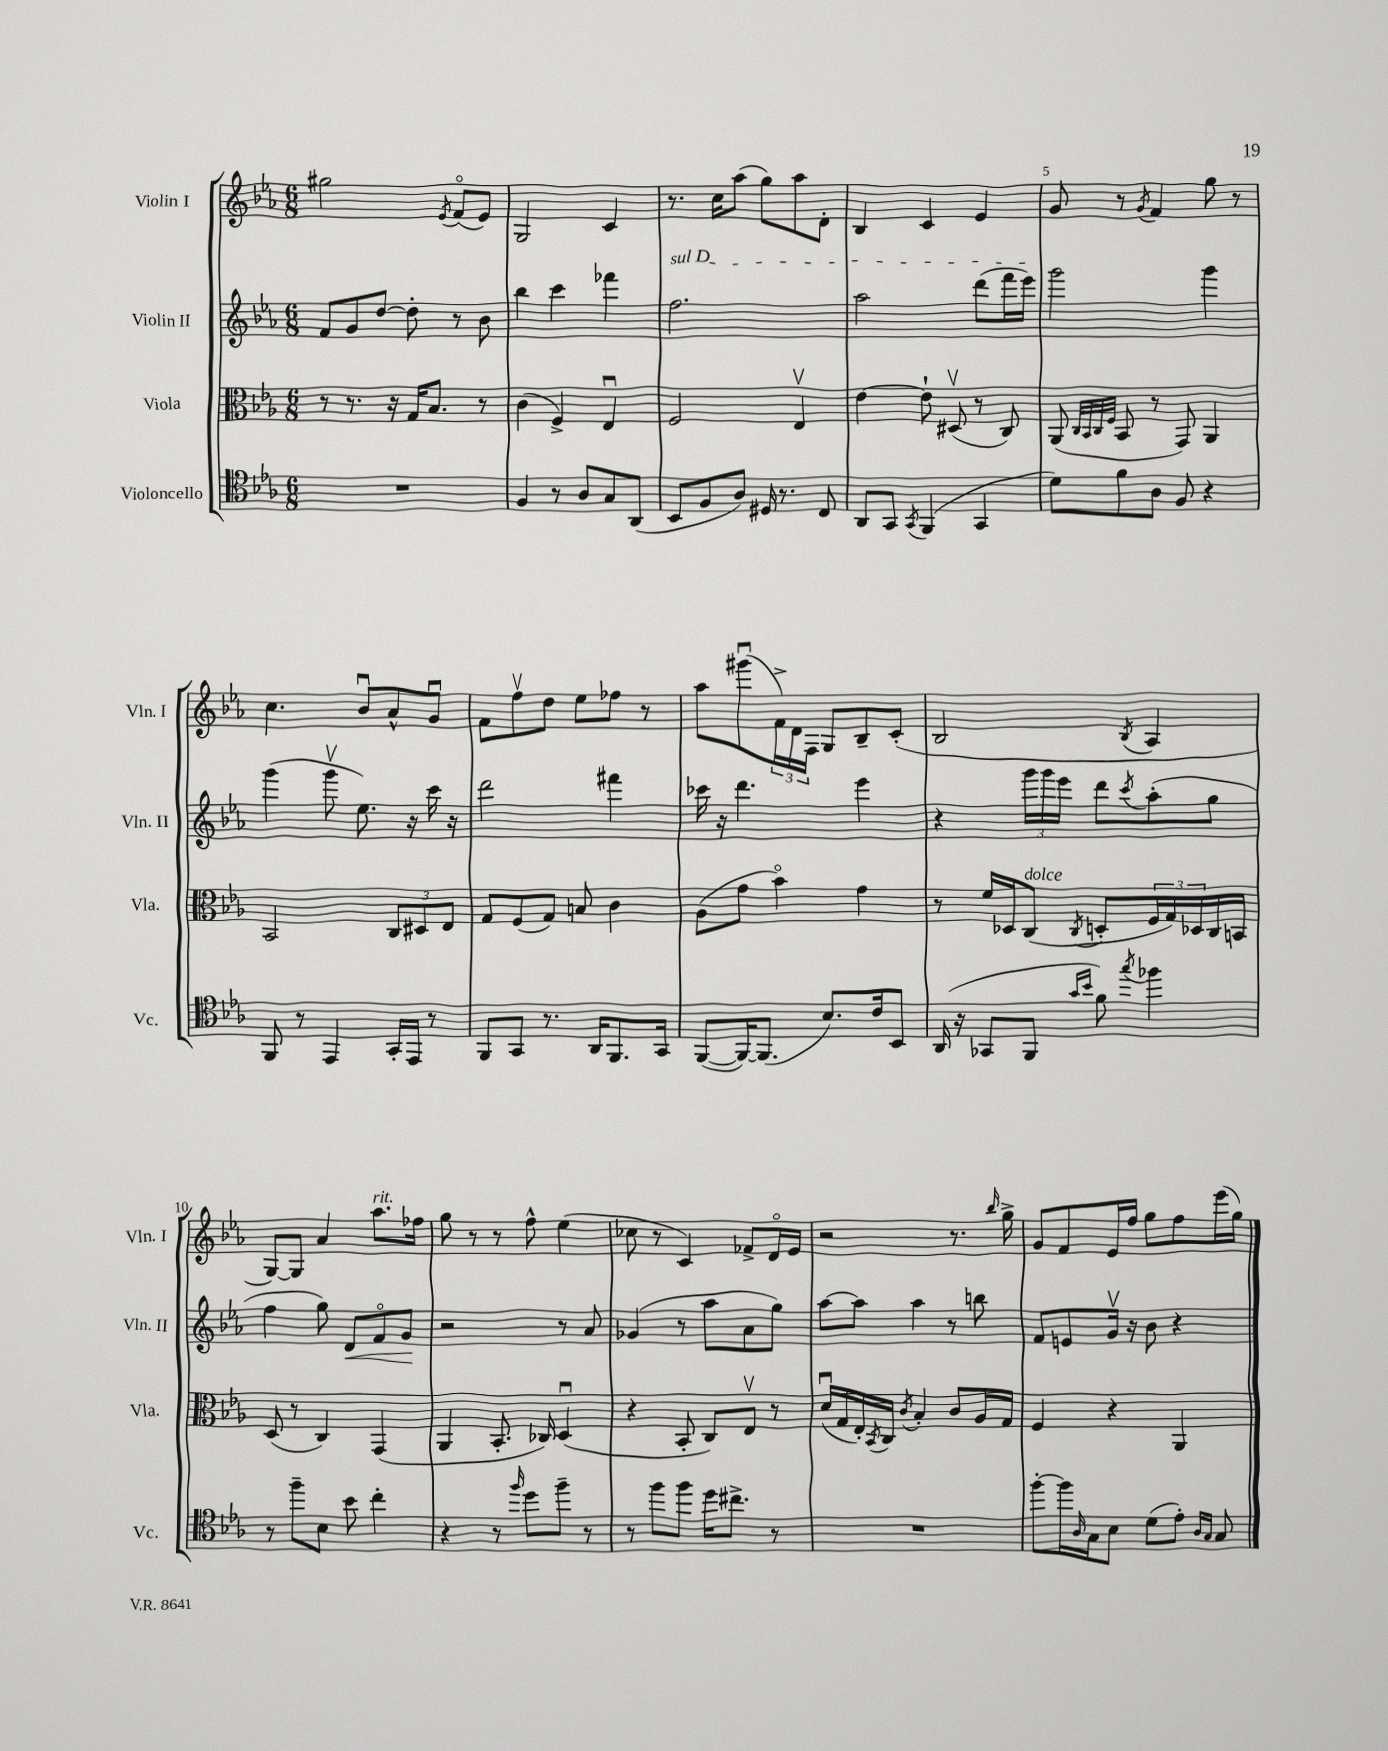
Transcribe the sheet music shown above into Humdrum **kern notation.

**kern	**kern	**kern	**dynam	**kern
*part4	*part3	*part2	*part2	*part1
*staff4	*staff3	*staff2	*staff2	*staff1
*I"Violoncello	*I"Viola	*I"Violin II	*	*I"Violin I
*I'Vc.	*I'Vla.	*I'Vln. II	*	*I'Vln. I
*clefC4	*clefC3	*clefG2	*	*clefG2
*k[b-e-a-]	*k[b-e-a-]	*k[b-e-a-]	*	*k[b-e-a-]
*M6/8	*M6/8	*M6/8	*	*M6/8
=1	=1	=1	=1	=1
2.r	8r	8f/L	.	2gg#X\
.	8.r	8g/	.	.
.	.	[8dd/J	.	.
.	16r	.	.	.
.	16G/KL	8dd'\]	.	.
.	8.B-/J	.	.	.
.	.	.	.	8qe-/
.	.	8r	.	(8f/L
.	8r	8b-\	.	8e-/J)
=2	=2	=2	=2	=2
4F/	(4c\	4bb-\	.	2G/
8r	4F^/)	4ccc\	.	.
8A-/L	.	.	.	.
8G/	4E-u/	4fff-X\	.	4c/
(8AA-/J	.	.	.	.
=3	=3	=3	=3	=3
!	!	!LO:TX:a:i:t=sul D	!	!
8BB-/L	2F/	2.ff\	.	8.r
8F/	.	.	.	.
.	.	.	.	16cc\KL
8A-/J)	.	.	.	(8aa-\J
16D#X/	.	.	.	8gg\L)
8.r	.	.	.	.
.	4E-v/	.	.	8aa-\
8C/	.	.	.	8d'\J
=4	=4	=4	=4	=4
8AA-/L	[4e-\	2aa-\	.	4B-/
8GG/J	.	.	.	.
8qGG/	.	.	.	.
(4FF/	8e-`\]	.	.	4c/
.	(8D#Xv/	.	.	.
4GG/	8r	(8ddd\L	.	4e-/
.	8C/)	16fff\L	.	.
.	.	16eee-\JJ)	.	.
=5	=5	=5	=5	=5
8d\L)	(8AA-/	2ggg\	.	8g/
.	32qqC/LLL	.	.	.
.	32qqBB-/	.	.	.
.	32qqC/	.	.	.
.	32qqF/JJJ	.	.	.
8f\	8BB-/	.	.	8r
.	.	.	.	8qg/
8A-\J	8r	.	.	4f/
8F/	8GG/)	.	.	.
4r	4AA-/	4ggg\	.	8gg\
.	.	.	.	8r
!!LO:LB:g=z
=6	=6	=6	=6	=6
8FF/	2BB-/	(4ggg\	.	4.cc\
8r	.	.	.	.
4EE-/	.	8gggv\	.	.
.	.	8.ee-\)	.	8b-u/L
16GG'/LL	12C/L	.	.	8a-^^/
16EE-/JJ	.	16r	.	.
.	12D#X/	.	.	.
8r	.	16ccc\	.	8gu/J
.	12E-/J	.	.	.
.	.	16r	.	.
=7	=7	=7	=7	=7
8FF/L	8G/L	2ddd\	.	8f\L
8GG/J	(8F/	.	.	8ffv\
8.r	8G/J)	.	.	8dd\J
.	8Bn/	.	.	8ee-\L
16AA-/KL	.	.	.	.
8.FF/	4c\	4fff#X\	.	8ff-X\J
.	.	.	.	8r
16GG/Jk	.	.	.	.
=8	=8	=8	=8	=8
([8FF/L	(8A-\L	16ccc-X\	.	8aa-\L
.	.	16r	.	.
16FF/K_)	8g\J	4.ddd\	.	(8ggg#Xu\
(8.FF/J]	.	.	.	.
.	4b-\)	.	.	24f^\L)
.	.	.	.	24d\
.	.	.	.	24F\JJ
8.B-/L)	.	.	.	8G/L
.	4g\	4eee-\	.	8B-~/
16c/k	.	.	.	.
8BB-/J	.	.	.	(8c'/J
=9	=9	=9	=9	=9
(16AA-/	8r	4r	.	2B-/
16r	.	.	.	.
8GG-X/L	16f/LL	.	.	.
.	16D-X/J	.	.	.
!	!LO:TX:a:i:t=dolce	!	!	!
8FF/J	(8C/J	24ggg\LL	.	.
.	.	24ggg\	.	.
.	.	24eee-\JJ	.	.
16qqg/LL	.	.	.	.
16qqb-/JJ	8qC/	.	.	.
8f\)	8Dn'/L	8ddd\L	.	.
8qgg/	.	8qccc/	.	8qB-/
4ff-X\	24F/L	(8aa-'\	.	4A-/
.	24G/)	.	.	.
.	24D-X/	.	.	.
.	16C/	8gg\J	.	.
.	16BBn/JJ	.	.	.
!!LO:LB:g=z
=10	=10	=10	=10	=10
8r	(8D/	4ff\	.	[8G/L)
8ff~\L	8r	.	.	8G/J]
8B-\J	4C/)	8gg\)	.	4a-/
!	!	!	!LO:HP:b	!
8b-\	.	8d/L	<	.
!	!	!	!	!LO:TX:a:i:t=rit.
4cc'\	(4GG/	8f/	.	8.aa-\L
.	.	8g/J	.	.
.	.	.	.	16ff-X\Jk
.	.	.	[	.
=11	=11	=11	=11	=11
4r	4AA-/	2r	.	8gg\
.	.	.	.	8r
8r	8.BB-'/	.	.	8r
16qqff/	.	.	.	.
8dd\L	.	.	.	8ff^^\
.	16C-X/)	.	.	.
8ff~\J	(4Du/	8r	.	(4ee-\
8r	.	8a-/	.	.
=12	=12	=12	=12	=12
8r	4r	(4g-X/	.	8cc-X\
8ff\L	.	.	.	8r
8ff\J	8BB-'/	8r	.	4c/)
16dd\KL	8C/L)	8aa-\L	.	.
8.cc#X^\J	.	.	.	.
.	8E-v/J	8a-\	.	8f-X^/L
8r	8r	8gg\J)	.	16d/L
.	.	.	.	16e-/JJ
=13	=13	=13	=13	=13
2.r	(16du/LL	[8aa-\L	.	2r
.	16G/	.	.	.
.	16E-'/)	8aa-\J]	.	.
.	8qBB-/	.	.	.
.	16C/JJ	.	.	.
.	8qc/	.	.	.
.	4B-'/	4aa-\	.	.
.	8c/L	8r	.	8.r
.	16A-/L	8bbn\	.	.
.	.	.	.	16qqbb-/
.	16G/JJ	.	.	16gg^\
=14	=14	=14	=14	=14
[8ff'\L	4F/	8f/L	.	8g/L
16ff\L]	.	8en/	.	8f/
16qqA-/	.	.	.	.
16G\J	.	.	.	.
8B-\J	4r	16gv/Jk	.	16e-/L
.	.	16r	.	16ff/JJ
(8d\L	.	8b-\	.	8gg\L
8e-'\J)	4AA-/	4r	.	8ff\
16qqA-/LL	.	.	.	.
16qqG/JJ	.	.	.	.
8G/	.	.	.	(16eee-\L
.	.	.	.	16gg\JJ)
==	==	==	==	==
*-	*-	*-	*-	*-
